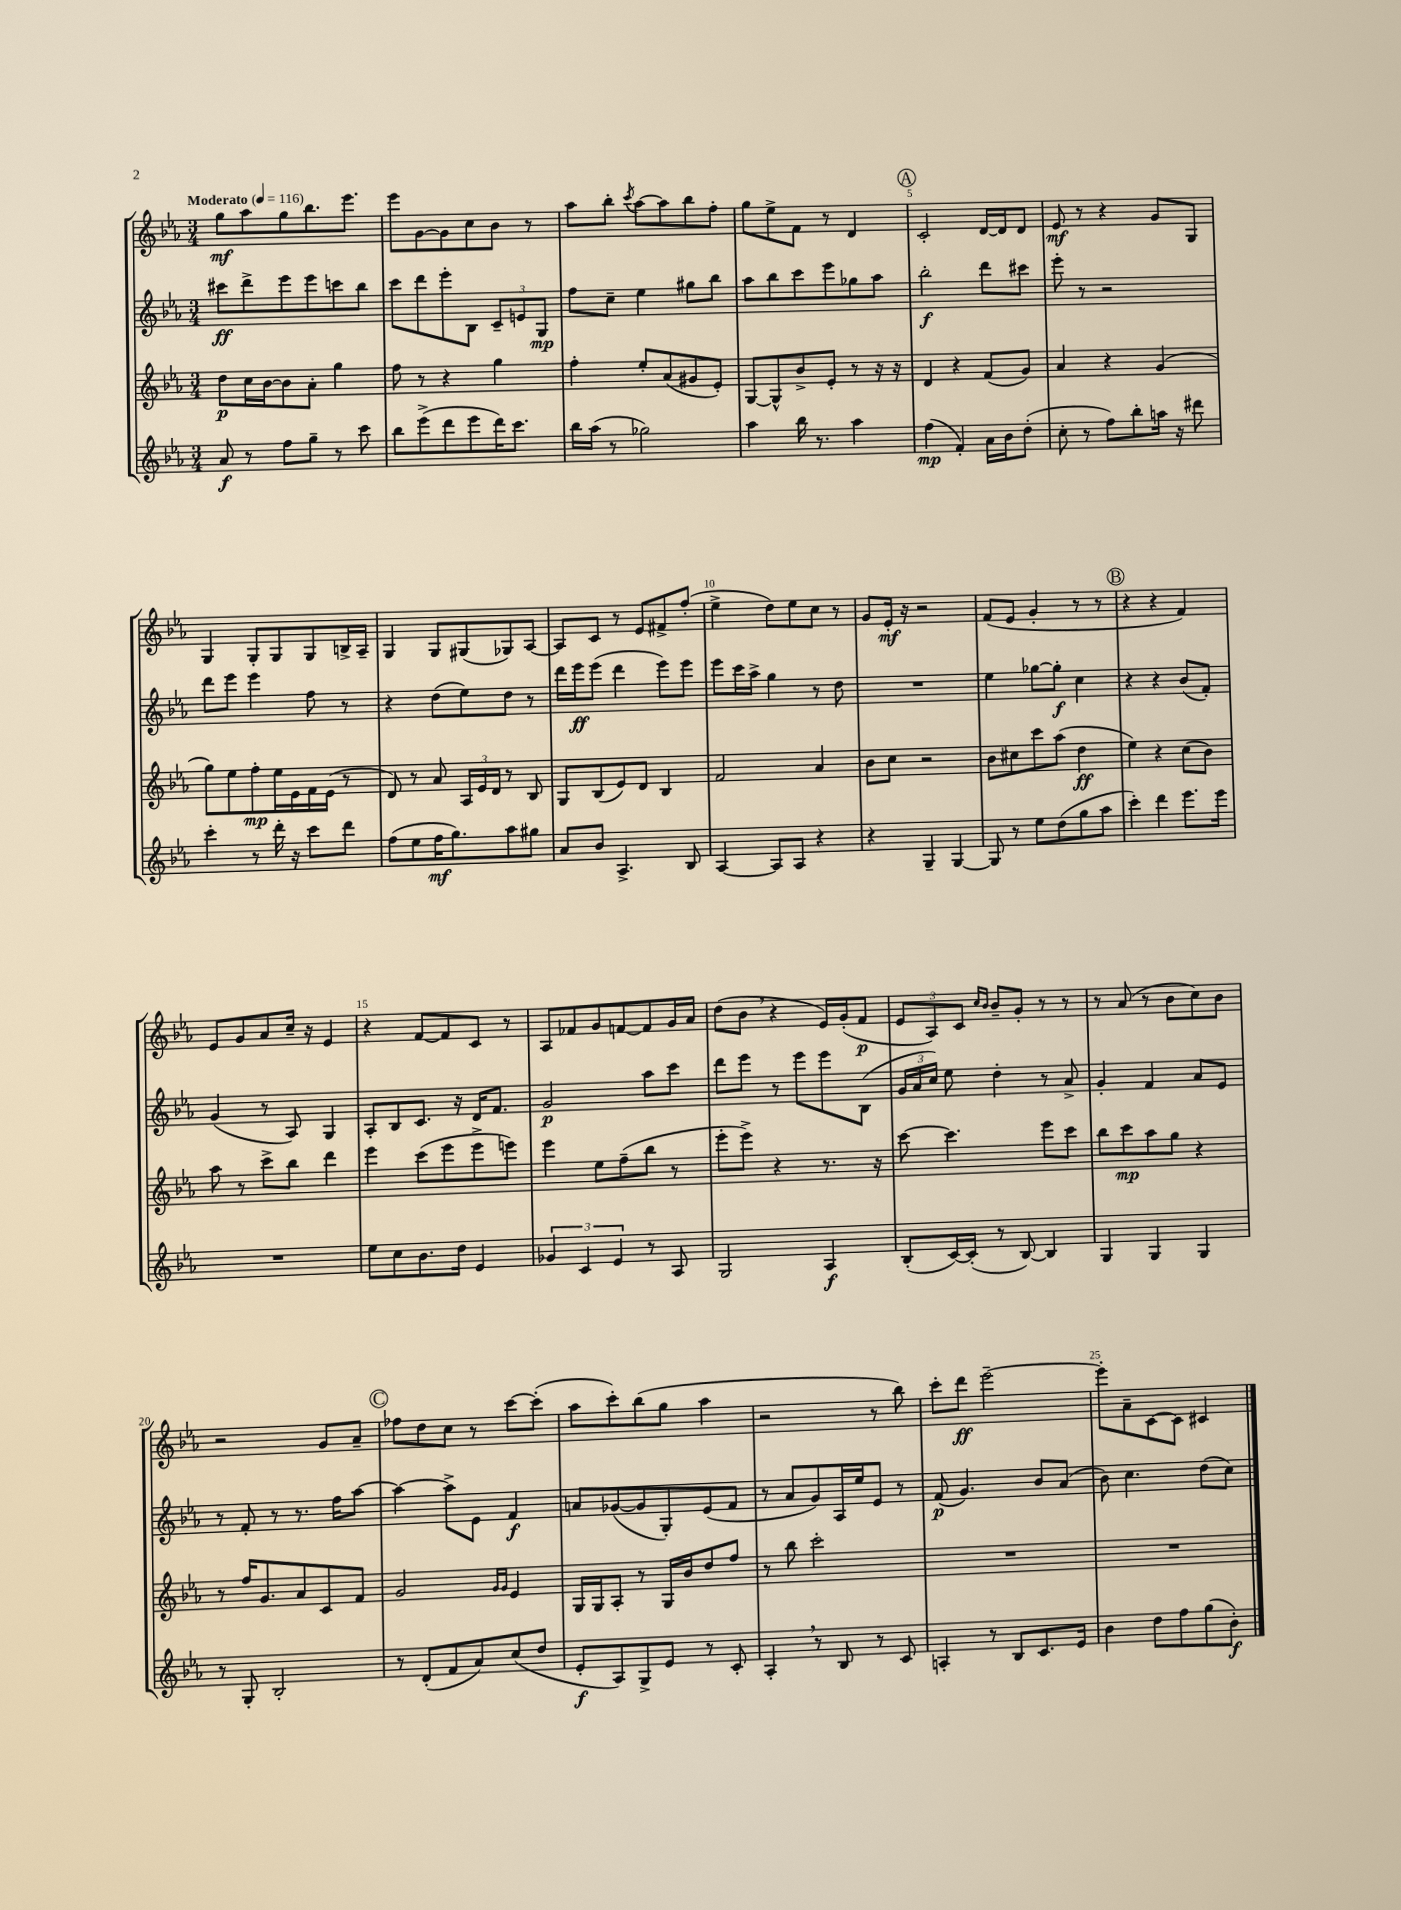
<<
\new StaffGroup <<
\new Staff = "s0" {
    \clef treble \key ees \major \numericTimeSignature \time 3/4 \tempo "Moderato" 4 = 116
    \autoBeamOff g''8[\mf aes''8 g''8 bes''8. ees'''8.] |
    ees'''8[ g'8~ g'8 c''8 bes'8] r8 |
    aes''8[ bes''8]-. \acciaccatura { c'''8 } aes''8[~ aes''8 bes''8 f''8]-. |
    g''8[ ees''8-> f'8] r8 d'4 |
    \mark \markup { \circle "A" } c'2-. d'16[~ d'16 d'8] |
    ees'8\mf r8 r4 g'8[ g8] |
    g4 g8[-. g8 g8 b16-> aes16]-- |
    g4 g8[ gis8( ges8) aes8]~ |
    aes8[ c'8] r8 ees'8[ fis'8-> f''8]-.( |
    ees''4-> d''8[) ees''8 c''8] r8 |
    g'8[ ees'16]-.\mf r16 r2 |
    f'8[( ees'8] g'4-. r8 r8 |
    \mark \markup { \circle "B" } r4 r4 f'4) |
    ees'8[ g'8 aes'8 c''16]-- r16 ees'4 |
    r4 f'8[~ f'8 c'8] r8 |
    aes8[ fes'8 g'8 f'8~ f'8 g'16 aes'16] |
    d''8[( bes'8] \breathe r4 ees'16[) g'16-.( f'8]\p |
    \tuplet 3/2 { ees'8[ aes8) c'8] } \grace { c''16[ bes'16] } bes'8[-- g'8]-. r8 r8 |
    r8 aes'8( r8 bes'8[ c''8) bes'8] |
    r2 g'8[ aes'8]-- |
    \mark \markup { \circle "C" } fes''8[ d''8 c''8] r8 c'''8[~ c'''8]-.( |
    aes''8[ c'''8-.) bes''8( g''8] aes''4 |
    r2 r8 bes''8) |
    c'''8[-. d'''8]\ff ees'''2~-- |
    ees'''8[-. aes'8-- c'8~ c'8] cis'4 \bar "|." |
}
\new Staff = "s1" {
    \clef treble \key ees \major \numericTimeSignature \time 3/4
    \autoBeamOff cis'''8[\ff d'''8-> ees'''8 ees'''8 c'''8 bes''8] |
    c'''8[ d'''8 ees'''8-. bes8] \tuplet 3/2 { c'8[-- e'8 g8]\mp } |
    f''8[ c''8]-- ees''4 gis''8[ bes''8] |
    aes''8[ bes''8 c'''8 ees'''8 ges''8 aes''8] |
    \mark \markup { \circle "A" } bes''2-.\f d'''8[ cis'''8] |
    ees'''8-. r8 r2 |
    d'''8[ ees'''8] ees'''4 f''8 r8 |
    r4 d''8[( ees''8) d''8] r8 |
    d'''16[ ees'''16\ff ees'''8]( d'''4 ees'''8[) ees'''8] |
    ees'''8[ c'''16 aes''16]-> g''4 r8 d''8 |
    R2. |
    ees''4 ges''8[~ ges''8]-.\f c''4 |
    \mark \markup { \circle "B" } r4 r4 bes'8[( f'8]-.) |
    g'4( r8 aes8) g4 |
    aes8[-. bes8 c'8.] r16 d'16[ f'8.] |
    g'2\p aes''8[ c'''8] |
    d'''8[ ees'''8] r8 ees'''8[ ees'''8 bes8]( |
    \tuplet 3/2 { g'16[ aes'16 c''16]) } ees''8 d''4-. r8 aes'8-> |
    g'4-. f'4 aes'8[ ees'8] |
    r8 f'8-. r8 r8. f''16[ aes''8]~ |
    \mark \markup { \circle "C" } aes''4~ aes''8[-> ees'8] f'4\f |
    a'8[ ges'8~( ges'8 g8-.) ees'8( f'8] |
    r8 aes'8[ g'8) aes16 ees''16 ees'8] r8 |
    f'8\p( g'4.) bes'8[ aes'8]( |
    bes'8) c''4. d''8[( c''8]) \bar "|." |
}
\new Staff = "s2" {
    \clef treble \key ees \major \numericTimeSignature \time 3/4
    \autoBeamOff d''8[\p c''16 bes'16~ bes'8 aes'8]-. g''4 |
    f''8 r8 r4 g''4 |
    f''4-. ees''8[-. aes'8( gis'8 ees'8]-.) |
    g8[~ g8-^ bes'8-> ees'8]-. r8 r16 r16 |
    \mark \markup { \circle "A" } d'4 r4 f'8[( g'8]) |
    aes'4 r4 g'4( |
    g''8[) ees''8 f''8-.\mp ees''16 ees'16 f'16 ees'16]( r8 |
    d'8) r8 aes'8 \tuplet 3/2 { aes16[ ees'16 d'16] } r8 bes8 |
    g8[ bes8( ees'8) d'8] bes4 |
    f'2 aes'4 |
    bes'8[ c''8] r2 |
    bes'8[ cis''8 c'''8 aes''8]( d''4\ff |
    \mark \markup { \circle "B" } ees''4) r4 c''8[( bes'8]) |
    aes''8 r8 c'''8[-> bes''8] d'''4 |
    ees'''4 c'''8[( ees'''8 ees'''8-> e'''8]) |
    ees'''4 ees''8[ f''8--( bes''8] r8 |
    ees'''8[-. ees'''8]->) r4 r8. r16 |
    c'''8~ c'''4. ees'''8[ c'''8] |
    bes''8[ c'''8\mp aes''8 g''8] r4 |
    r8 f''16[ g'8. aes'8 c'8 f'8] |
    \mark \markup { \circle "C" } g'2 \grace { g'16[ g'16] } ees'4 |
    g16[ g16 aes8]-. r8 g16[ bes'16 d''8 f''8] |
    r8 bes''8 c'''2-. |
    R2. |
    R2. \bar "|." |
}
\new Staff = "s3" {
    \clef treble \key ees \major \numericTimeSignature \time 3/4
    \autoBeamOff aes'8\f r8 f''8[ g''8]-- r8 c'''8 |
    bes''8[ ees'''8->( d'''8 ees'''8 d'''16) c'''8.] |
    bes''16[ aes''16]( r8 ges''2) |
    aes''4 bes''16 r8. aes''4 |
    \mark \markup { \circle "A" } f''4\mp( f'4-.) aes'16[ bes'16 d''8]-.( |
    c''8-. r8 f''8[) bes''8-. a''16] r16 dis'''8 |
    c'''4-. r8 d'''16-. r16 c'''8[ d'''8] |
    f''8[( ees''8 f''16\mf g''8.) aes''8 gis''8] |
    aes'8[ bes'8] aes4.-> bes8 |
    aes4~ aes8[ aes8] r4 |
    r4 g4-- g4~ |
    g8 r8 ees''8[ d''8( g''8 aes''8] |
    \mark \markup { \circle "B" } c'''4-.) d'''4 ees'''8.[ ees'''16] |
    R2. |
    ees''8[ c''8 bes'8. d''16] ees'4 |
    \tuplet 3/2 { ges'4 c'4 ees'4 } r8 aes8 |
    g2 aes4\f |
    bes8[-.( c'16~) c'16]-.( r8 bes8~) bes4 |
    g4 g4 g4 |
    r8 g8-. bes2-. |
    \mark \markup { \circle "C" } r8 d'8[-.( f'8 aes'8) c''8( d''8] |
    ees'8[-.\f aes8) g8-> ees'8] r8 c'8-. |
    aes4-. \breathe r8 bes8 r8 c'8 |
    a4-. r8 bes8[ c'8. ees'16] |
    bes'4 d''8[ f''8 g''8( bes'8]-.\f) \bar "|." |
}
>>
>>
\layout { \context { \Score \override BarNumber.break-visibility = ##(#f #t #t) barNumberVisibility = #(every-nth-bar-number-visible 5) } }
